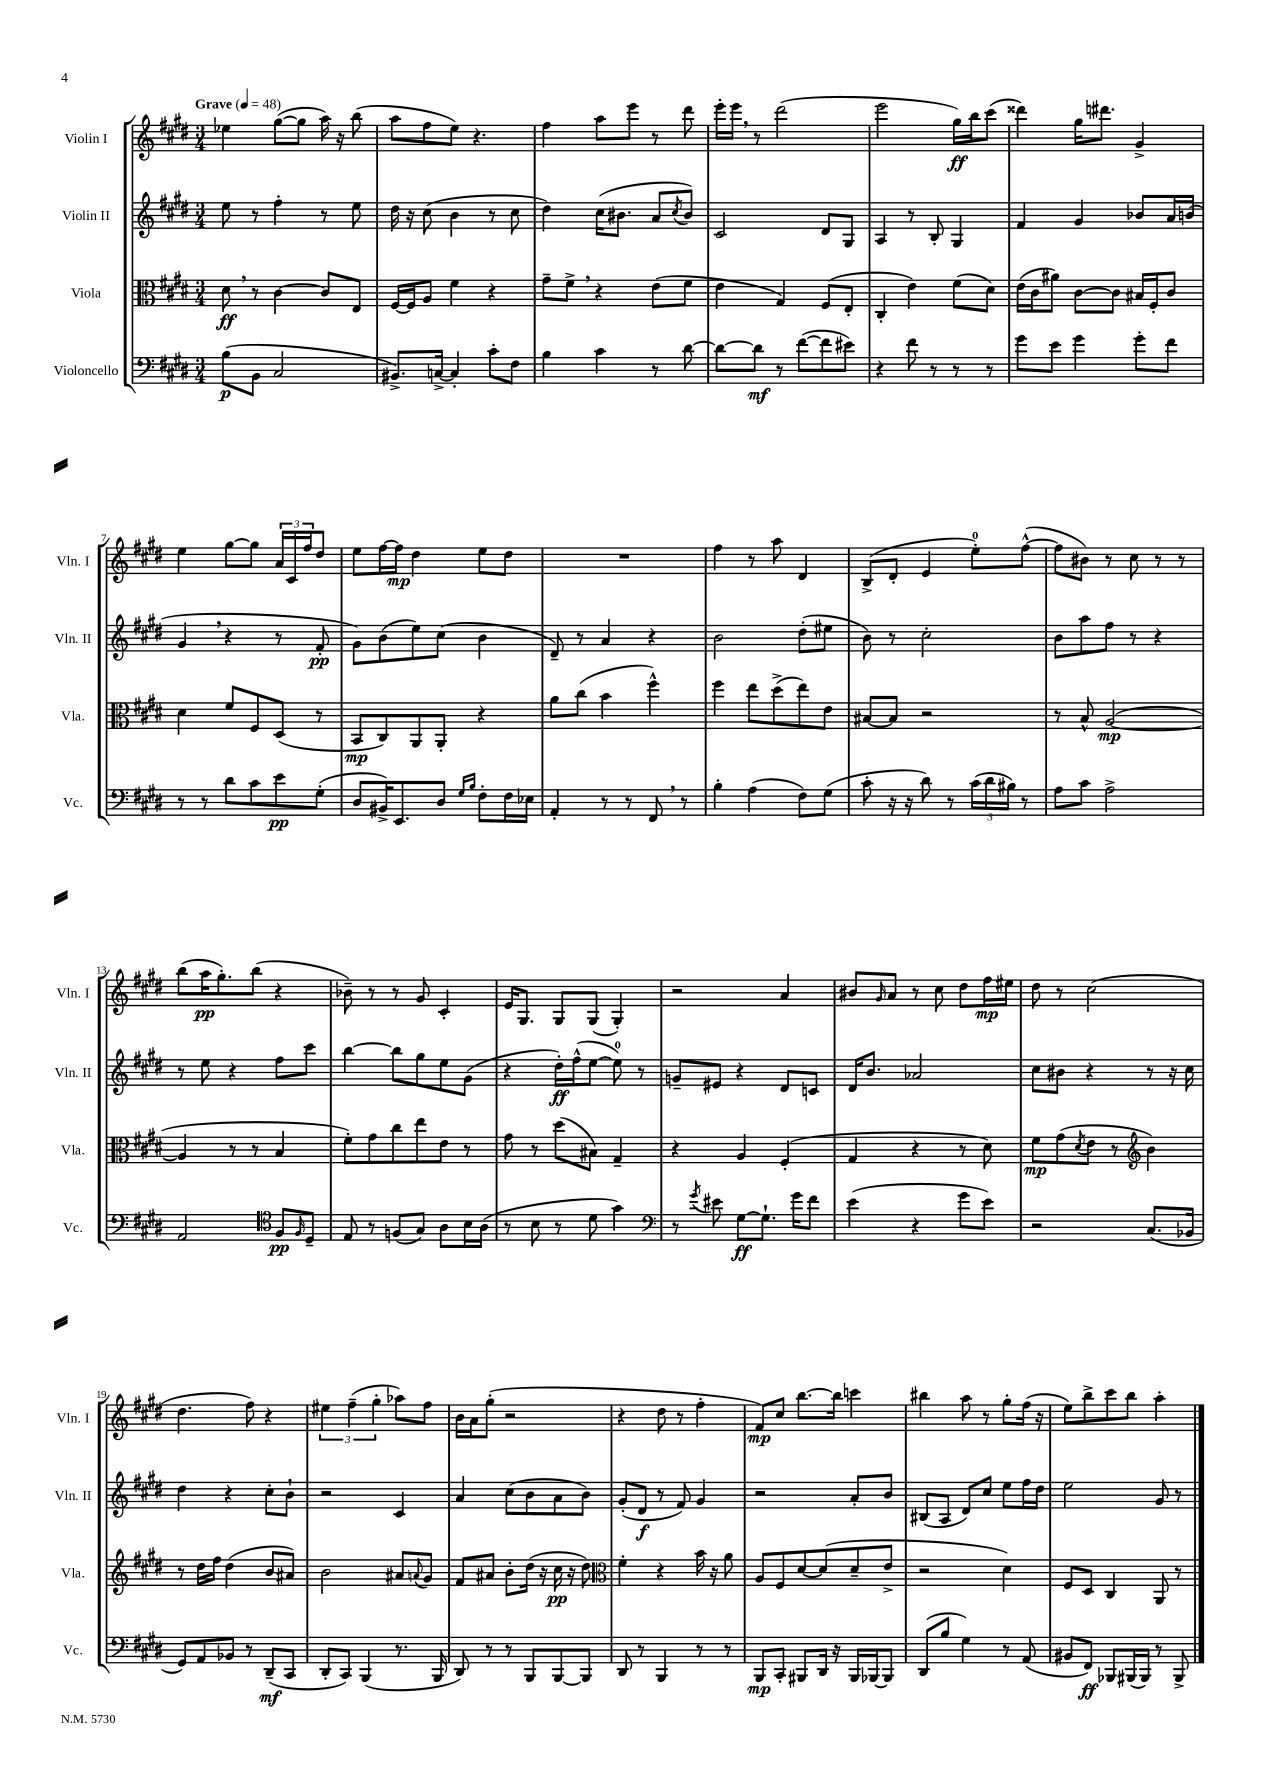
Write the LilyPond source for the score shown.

<<
\new StaffGroup <<
\new Staff = "s0" \with { instrumentName = "Violin I" shortInstrumentName = "Vln. I" } {
    \clef treble \key e \major \numericTimeSignature \time 3/4 \tempo "Grave" 4 = 48
    ees''4 gis''8~( gis''8 a''16) r16 b''8( |
    a''8 fis''8 e''8) r4. |
    fis''4 a''8 e'''8 r8 dis'''8 |
    e'''16-. e'''16 \breathe r8 dis'''2( |
    e'''2 gis''16\ff) b''16 cis'''8( |
    disis'''4) gis''16 dis'''8. gis'4-> |
    e''4 gis''8~ gis''8 \tuplet 3/2 { a'16 cis'16 fis''16 } dis''8 |
    e''8 fis''16~ fis''16\mp dis''4 e''8 dis''8 |
    R2. |
    fis''4 r8 a''8 dis'4 |
    b8->( dis'8-. e'4 e''8-0-.) fis''8~-^( |
    fis''8 bis'8) r8 cis''8 r8 r8 |
    b''8( a''16\pp gis''8.-.) b''8( r4 |
    bes'8--) r8 r8 gis'8 cis'4-. |
    e'16 gis8. gis8 gis8( gis4-.) |
    r2 a'4 |
    bis'8 \grace { gis'16 } a'8 r8 cis''8 dis''8 fis''16\mp eis''16 |
    dis''8 r8 cis''2( |
    dis''4. fis''8) r4 |
    \tuplet 3/2 { eis''4 fis''4--( gis''4-. } aes''8) fis''8 |
    b'16 a'16 gis''8-.( r2 |
    r4 dis''8 r8 fis''4-. |
    fis'8\mp) cis''8 b''8.~ b''16 c'''4 |
    bis''4 a''8 r8 gis''8-. fis''16( r16 |
    e''8) b''8-> cis'''8 b''8 a''4-. \bar "|." |
}
\new Staff = "s1" \with { instrumentName = "Violin II" shortInstrumentName = "Vln. II" } {
    \clef treble \key e \major \numericTimeSignature \time 3/4
    e''8 r8 fis''4-. r8 e''8 |
    dis''16 r16 cis''8( b'4 r8 cis''8 |
    dis''4) cis''16( bis'8. a'8 \acciaccatura { cis''8 } bis'8) |
    cis'2 dis'8 gis8 |
    a4 r8 b8-. gis4 |
    fis'4 gis'4 bes'8 a'16 b'16( |
    gis'4 \breathe r4 r8 fis'8-.\pp |
    gis'8) b'8( e''8) cis''8( b'4 |
    dis'8--) r8 a'4 r4 |
    b'2 dis''8-.( eis''8 |
    b'8) r8 cis''2-. |
    b'8 a''8 fis''8 r8 r4 |
    r8 e''8 r4 fis''8 cis'''8 |
    b''4~ b''8 gis''8 e''8 gis'8( |
    r4 dis''16-.\ff) fis''16-^( e''8~ e''8-0) r8 |
    g'8-- eis'8 r4 dis'8 c'8 |
    dis'16 b'8. aes'2 |
    cis''8 bis'8 r4 r8 r16 cis''16 |
    dis''4 r4 cis''8-. b'8-! |
    r2 cis'4 |
    a'4 cis''8( b'8 a'8 b'8) |
    gis'8-.( dis'8\f r8 fis'8) gis'4 |
    r2 a'8-. b'8 |
    bis8( a8 dis'8) cis''8 e''8 fis''16 dis''16 |
    e''2 gis'8 r8 \bar "|." |
}
\new Staff = "s2" \with { instrumentName = "Viola" shortInstrumentName = "Vla." } {
    \clef alto \key e \major \numericTimeSignature \time 3/4
    dis'8\ff \breathe r8 cis'4~ cis'8 e8 |
    fis16~ fis16 a8 fis'4 r4 |
    gis'8-- fis'8-> \breathe r4 e'8( fis'8 |
    e'4 gis4) fis8( e8-. |
    cis4-. e'4) fis'8( dis'8) |
    e'16( cis'16 ais'8) cis'8~ cis'8 bis16 fis16-. cis'8 |
    dis'4 fis'8 fis8 dis8( r8 |
    b,8\mp cis8) a,8 a,8-. r4 |
    a'8 cis''8( b'4 fis''4-^) |
    fis''4 e''8 dis''8->( e''8) e'8 |
    bis8~ bis8 r2 |
    r8 b8-^ a2~\mp( |
    a4 r8 r8 b4 |
    fis'8-.) gis'8 cis''8 e''8 e'8 r8 |
    gis'8 r8 dis''8( bis8) gis4-- |
    r4 a4 fis4-.( |
    gis4 r4 r8 dis'8) |
    fis'8\mp gis'8( \acciaccatura { dis'8 } e'8 r8 \clef treble b'4) |
    r8 dis''16 fis''16 dis''4( b'8 ais'8) |
    b'2 ais'8 \appoggiatura { a'8 } gis'8 |
    fis'8 ais'8 b'8-. dis''16( r16 cis''16\pp r16 dis''8) |
    \clef alto fis'4-. r4 b'16 r16 a'8 |
    a8 fis8 dis'8~ dis'8( dis'8-- e'8-> |
    r2 dis'4) |
    fis8 dis8 cis4 a,8 r8 \bar "|." |
}
\new Staff = "s3" \with { instrumentName = "Violoncello" shortInstrumentName = "Vc." } {
    \clef bass \key e \major \numericTimeSignature \time 3/4
    b8\p( b,8 cis2 |
    bis,8.->) c16~-> c4-. cis'8-. fis8 |
    b4 cis'4 r8 dis'8~ |
    dis'8~ dis'8\mf r8 fis'8~( fis'8 eis'8) |
    r4 fis'8 r8 r8 r8 |
    gis'8 e'8 gis'4 gis'8-. fis'8 |
    r8 r8 dis'8 cis'8 e'8\pp gis8-.( |
    dis8 bis,16->) e,8. dis8 \grace { gis16 b16 } fis8-. fis16 ees16 |
    a,4-. r8 r8 fis,8 \breathe r8 |
    b4-. a4( fis8) gis8( |
    cis'8-. r16 r16 dis'8) r8 \tuplet 3/2 { cis'16( dis'16 bis16) } r8 |
    a8 cis'8 a2-> |
    a,2 \clef tenor fis8\pp \grace { fis16 } dis8-- |
    e8 r8 f8( gis8) a8 b16 a16( |
    r8 b8 r8 dis'8 gis'4) |
    \clef bass r8 \acciaccatura { gis'8 } eis'8 gis8~\ff gis8.-! gis'16 fis'8 |
    e'4( r4 gis'8 e'8) |
    r2 cis8.( bes,16 |
    gis,8) a,8 bes,8 r8 dis,8--\mf( cis,8 |
    dis,8-. cis,8) b,,4( r8. b,,16 |
    dis,8) r8 r8 b,,8 b,,8~ b,,8 |
    dis,8 r8 b,,4 r8 r8 |
    b,,8\mp cis,8-. bis,,8 dis,16 r16 bis,,16 bes,,16~ bes,,8 |
    dis,8( b8 gis4) r8 a,8( |
    bis,8 fis,8\ff) bes,,8 bis,,16( bis,,16) r8 bis,,8-> \bar "|." |
}
>>
>>
